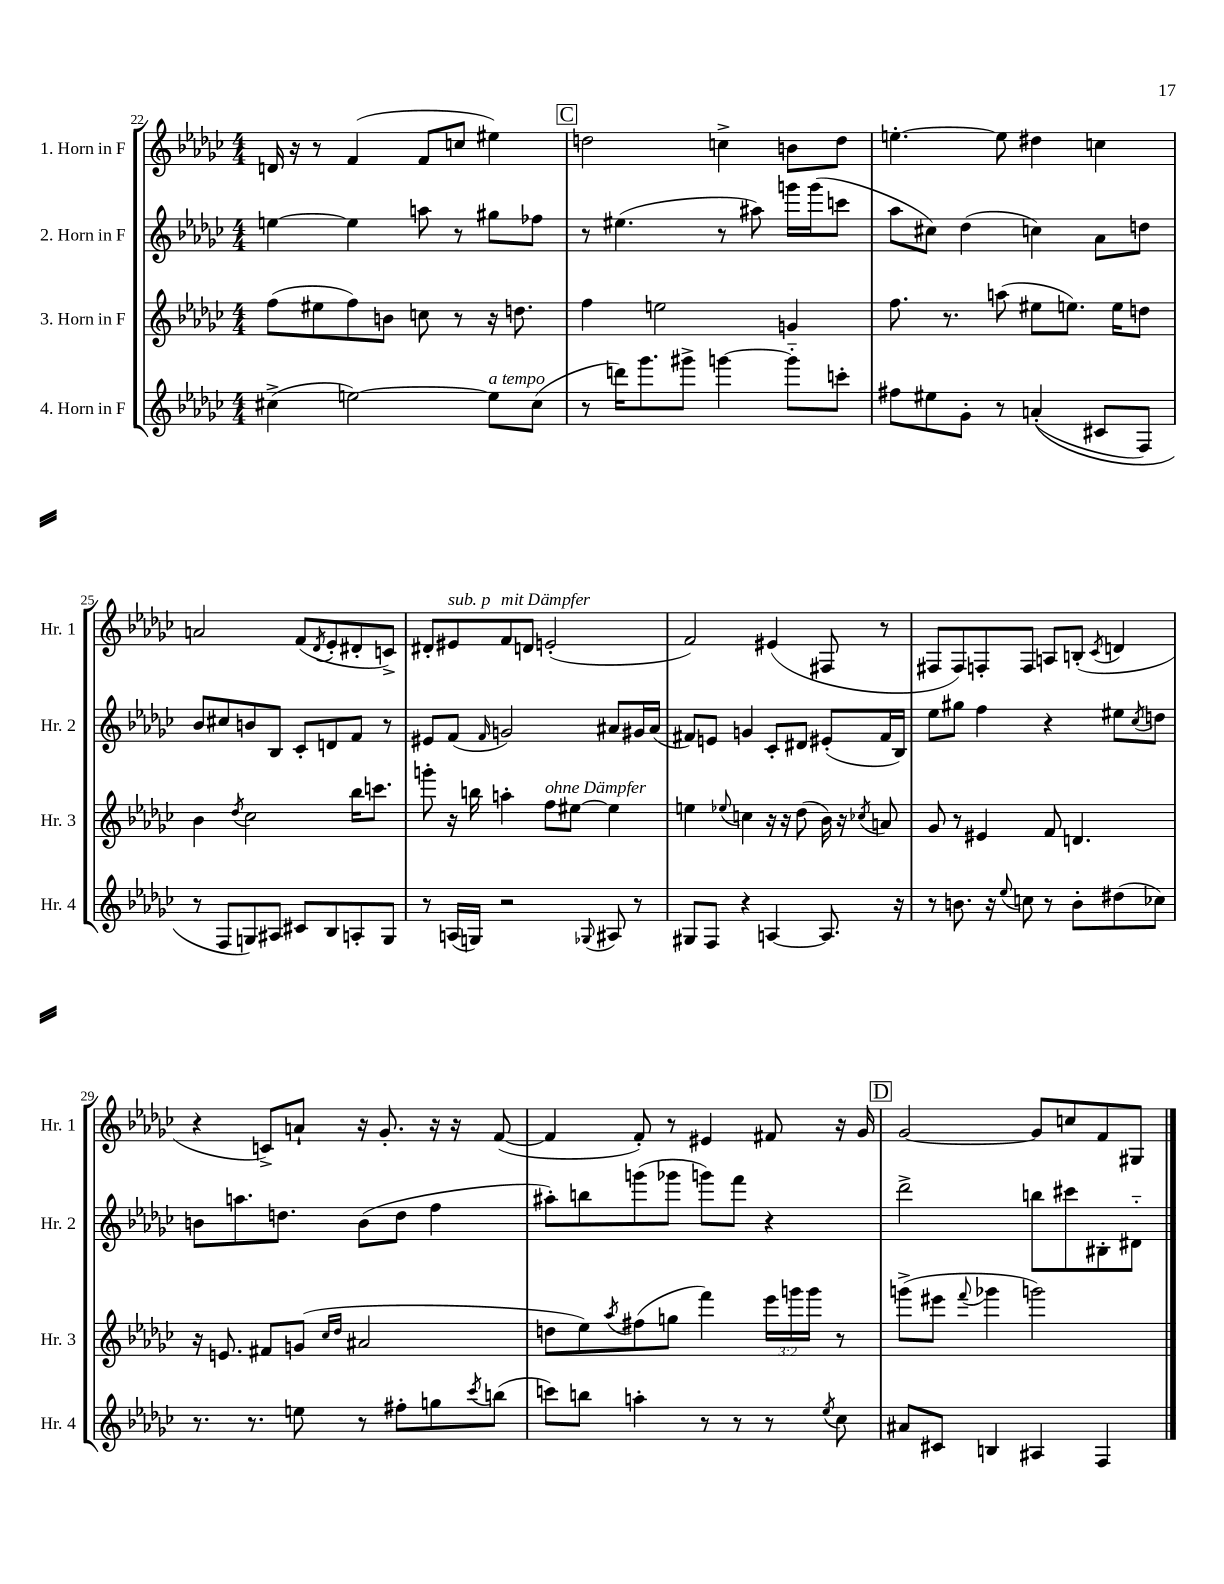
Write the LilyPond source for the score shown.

<<
\new StaffGroup <<
\new Staff = "s0" \with { instrumentName = "1. Horn in F" shortInstrumentName = "Hr. 1" } {
    \clef treble \key ges \major \numericTimeSignature \time 4/4
    d'16 r16 r8 f'4( f'8 c''8 eis''4) |
    \mark \markup { \box "C" } d''2 c''4-> b'8 d''8 |
    e''4.~-. e''8 dis''4 c''4 |
    a'2 f'8( \acciaccatura { des'8 } ees'8-. dis'8-. c'8->) |
    dis'8-. eis'8^\markup { \italic "sub. p" } f'8^\markup { \italic "mit Dämpfer" } d'8 e'2-.( |
    f'2) eis'4( fis8 r8 |
    fis8 fis8) f8-. f8 a8 b8-.( \acciaccatura { ces'8 } d'4 |
    r4 c'8->) a'8-! r16 ges'8.-. r16 r16 f'8~( |
    f'4 f'8-.) r8 eis'4 fis'8 r16 ges'16 |
    \mark \markup { \box "D" } ges'2~ ges'8 c''8 f'8 gis8 \bar "|." |
}
\new Staff = "s1" \with { instrumentName = "2. Horn in F" shortInstrumentName = "Hr. 2" } {
    \clef treble \key ges \major \numericTimeSignature \time 4/4
    e''4~ e''4 a''8 r8 gis''8 fes''8 |
    \mark \markup { \box "C" } r8 eis''4.( r8 ais''8) g'''16 g'''16( c'''8 |
    aes''8 cis''8) des''4( c''4) aes'8 d''8 |
    bes'8 cis''8 b'8 bes8 ces'8-. d'8 f'8 r8 |
    eis'8 f'8( \grace { f'16 } g'2) ais'8 gis'16 ais'16( |
    fis'8) e'8 g'4 ces'8-. dis'8 eis'8-.( fis'16 bes16) |
    ees''8 gis''8 f''4 r4 eis''8 \acciaccatura { ces''8 } d''8 |
    b'8 a''8. d''8. b'8( d''8 f''4 |
    ais''8-.) b''8 g'''8( ges'''8 g'''8) f'''8 r4 |
    \mark \markup { \box "D" } des'''2-> b''8 cis'''8 bis8-. dis'8-_ \bar "|." |
}
\new Staff = "s2" \with { instrumentName = "3. Horn in F" shortInstrumentName = "Hr. 3" } {
    \clef treble \key ges \major \numericTimeSignature \time 4/4 \override Staff.TupletNumber.text = #tuplet-number::calc-fraction-text
    f''8( eis''8 f''8) b'8 c''8 r8 r16 d''8. |
    \mark \markup { \box "C" } f''4 e''2 g'4 |
    f''8. r8. a''8( eis''8 e''8.) e''16 d''8 |
    bes'4 \acciaccatura { des''8 } ces''2 bes''16 c'''8. |
    g'''8-. r16 b''16 a''4-. f''8^\markup { \italic "ohne Dämpfer" } eis''8~ eis''4 |
    e''4 \appoggiatura { ees''8 } c''4 r16 r16 des''8( bes'16) r16 \acciaccatura { ces''8 } a'8 |
    ges'8 r8 eis'4 f'8 d'4. |
    r16 e'8. fis'8 g'8( \grace { ces''16 des''16 } ais'2 |
    d''8 ees''8) \acciaccatura { aes''8 } fis''8( g''8 f'''4) \tuplet 3/2 { ees'''16 g'''16 g'''16 } r8 |
    \mark \markup { \box "D" } g'''8->( eis'''8 \appoggiatura { f'''8 } ges'''4 g'''2) \bar "|." |
}
\new Staff = "s3" \with { instrumentName = "4. Horn in F" shortInstrumentName = "Hr. 4" } {
    \clef treble \key ges \major \numericTimeSignature \time 4/4
    cis''4->( e''2~) e''8^\markup { \italic "a tempo" } cis''8( |
    \mark \markup { \box "C" } r8 d'''16) ges'''8. gis'''8-> g'''4~ g'''8-_ c'''8-. |
    fis''8 eis''8 ges'8-. r8 a'4-.(\( cis'8 f8) |
    r8 f8 g8\) ais8 cis'8 bes8 a8-. g8 |
    r8 a16( g16) r2 \appoggiatura { ges8 } ais8 r8 |
    gis8 f8 r4 a4~ a8. r16 |
    r8 b'8. r16 \appoggiatura { ees''8 } c''8 r8 b'8-. dis''8( ces''8) |
    r8. r8. e''8 r8 fis''8-. g''8 \acciaccatura { ces'''8 } b''8( |
    c'''8) b''8 a''4-. r8 r8 r8 \acciaccatura { ees''8 } ces''8 |
    \mark \markup { \box "D" } ais'8 cis'8 b4 ais4 f4 \bar "|." |
}
>>
>>
\layout { \context { \Score currentBarNumber = #22 } }
